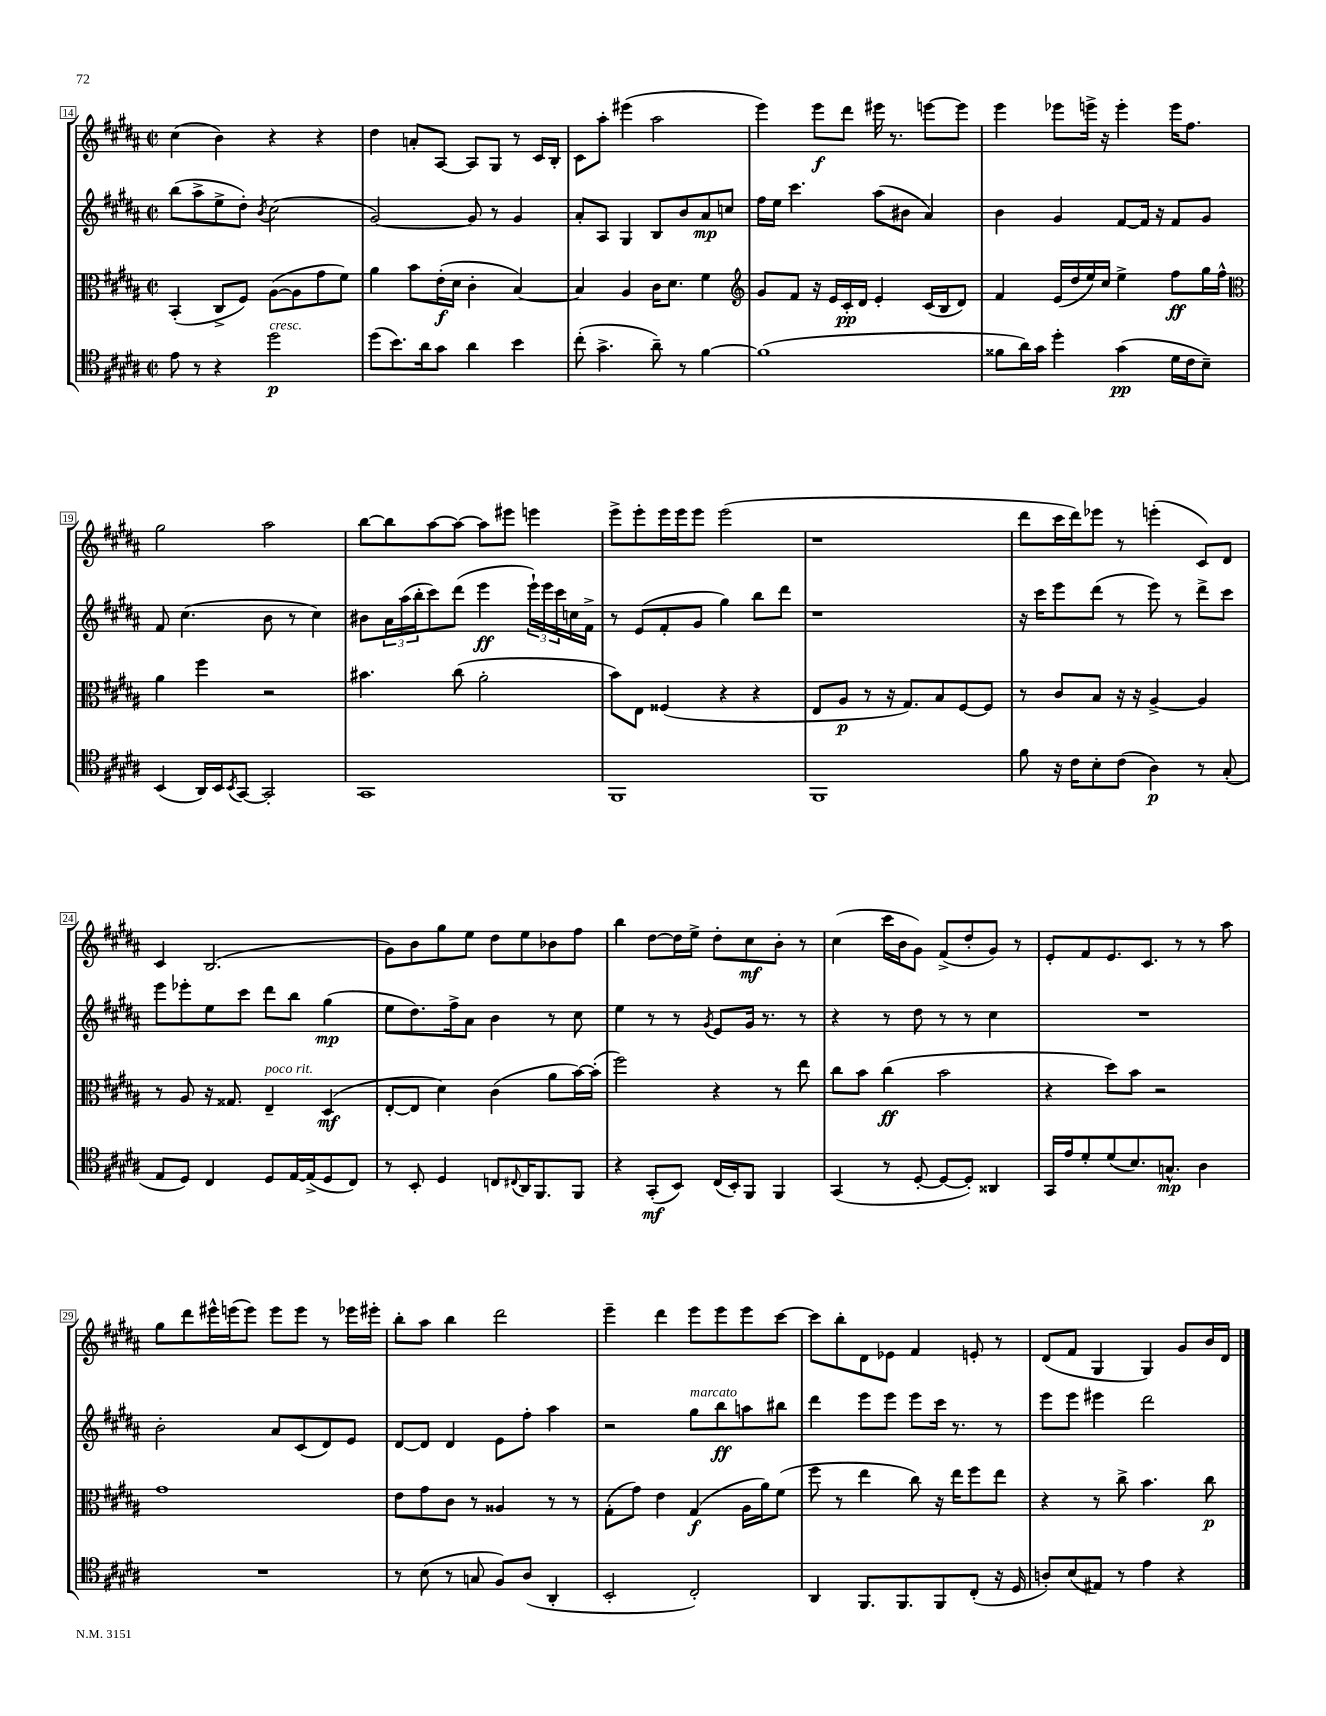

**kern	**kern	**kern	**kern
*staff4	*staff3	*staff2	*staff1
*clefC4	*clefC3	*clefG2	*clefG2
*k[f#c#g#d#a#]	*k[f#c#g#d#a#]	*k[f#c#g#d#a#]	*k[f#c#g#d#a#]
*M2/2	*M2/2	*M2/2	*M2/2
*met(c|)	*met(c|)	*met(c|)	*met(c|)
8e\	(4BB'/	(8bb\L	(4cc#\
8r	.	8aa#^\	.
4r	8C#^/L	8ee^\	4b\)
.	8F#/J)	8dd#'\J)	.
.	.	8qb/	.
2dd#\	([8A#\L	(2cc#\	4r
.	8A#\]	.	.
.	8g#\	.	4r
.	8f#\J)	.	.
=	=	=	=
(8dd#\L	4a#\	[2g#/)	4dd#\
8.b\)	.	.	.
.	8b\L	.	8a'/L
16a#\k	.	.	.
8g#\J	(16e'\L	.	[8A#/J
.	16d#\JJ	.	.
4a#\	4c#'\	8g#/]	8A#/]L
.	.	8r	8G#/J
4b\	[4B/)	4g#/	8r
.	.	.	16c#/LL
.	.	.	16B'/JJ
=	=	=	=
(8cc#'\	4B/]	8a#'/L	8c#\L
4.g#^\	.	8A#/J	8aa#'\J
.	4A#/	4G#/	(4eee#\
8a#~\)	16c#\LK	8B/L	2aa#\
.	8.d#\J	.	.
8r	.	8b/	.
[4f#\	4f#\	8a#/	.
.	.	8cc/J	.
=	=	=	=
*	*clefG2	*	*
(1f#]	8g#/L	16ff#\LL	4eee\)
.	.	16ee\JJ	.
.	8f#/J	4.ccc#\	.
.	16r	.	8eee\L
.	16e/LL	.	.
.	16c#'/	.	8ddd#\J
.	16d#/JJ	.	.
.	4e'/	(8aa#\L	16eee#\
.	.	.	8.r
.	.	8b#\J	.
.	(16c#/LL	4a#/)	[8eee\L
.	16B/J	.	.
.	8d#/J)	.	8eee\]J
=	=	=	=
8f##\L	4f#/	4b\	4eee\
16a#\L)	.	.	.
16g#\JJ	.	.	.
4dd#'\	(16e/LL	4g#/	8eee-\L
.	16dd#/	.	.
.	16ee/)	.	16eee^\Jk
.	16cc#/JJ	.	16r
(4g#\	4ee^\	[8f#/L	4eee'\
.	.	16f#/]Jk	.
.	.	16r	.
16d#\LL	8ff#\L	8f#/L	16eee\LK
16c#\J	.	.	8.ff#\J
8B~\J)	16gg#\L	8g#/J	.
.	16ff#^^\JJ	.	.
=	=	=	=
*	*clefC3	*	*
(4BB/	4a#\	8f#/	2gg#\
.	.	(4.cc#\	.
16AA#/LL)	4ff#\	.	.
16BB/J	.	.	.
8qBB/	.	.	.
[8GG#/J	.	.	.
2GG#'/]	2r	8b\	2aa#\
.	.	8r	.
.	.	4cc#\)	.
=	=	=	=
1GG#	4.b#\	8b#\L	[8bb\L
.	.	24a#\L	8bb\]
.	.	(24aa#\	.
.	.	24bb'\J	.
.	.	8ccc#\)	[8aa#\
.	(8cc#\	(8ddd#\J	8aa#\_J
.	2a#'\	4eee\	8aa#\]L
.	.	.	8eee#\J
.	.	24eee`\LL)	4eee\
.	.	24eee\	.
.	.	24ccc#\	.
.	.	16cc\	.
.	.	16f#^\JJ	.
=	=	=	=
1FF#	8b\L)	8r	8eee^\L
.	8E\J	(8e/L	8eee'\
.	(4F##/	8f#'/	16eee\L
.	.	.	16eee\J
.	.	8g#/J	8eee\J
.	4r	4gg#\)	(2eee\
.	4r	8bb\L	.
.	.	8ddd#\J	.
=	=	=	=
1FF#	8E/L	1r	1r
.	8A#/J	.	.
.	8r	.	.
.	16r	.	.
.	8.G#/L)	.	.
.	8B/	.	.
.	[8F#/	.	.
.	8F#/]J	.	.
=	=	=	=
8f#\	8r	16r	8ddd#\L
.	.	16ccc#\LK	.
16r	8c#/L	8eee\	16ccc#\L
16c#\LK	.	.	16ddd#\J)
8B'\	8B/J	(8ddd#\J	8eee-\J
(8c#\J	16r	8r	8r
.	16r	.	.
4A#\)	[4A#^/	8eee\)	(4eee'\
.	.	8r	.
8r	4A#/]	8ddd#^\L	8c#/L)
(8G#'/	.	8ccc#\J	8d#/J
=	=	=	=
8E/L	8r	8eee\L	4c#/
8D#/J)	8A#/	8eee-'\	.
4C#/	16r	8ee\	(2.B/
.	8.G##/	.	.
.	.	8ccc#\J	.
8D#/L	4E~/	8ddd#\L	.
[16E/L	.	8bb\J	.
(16E^/]J	.	.	.
8D#/	(4D#/	(4gg#\	.
8C#/J)	.	.	.
=	=	=	=
8r	[8E'/L	8ee\L	8g#\L)
8BB'/	8E/]J	8.dd#\)	8b\
4D#/	4d#\)	.	8gg#\
.	.	16ff#^\k	.
.	.	8a#\J	8ee\J
8C/L	(4c#\	4b\	8dd#\L
8qqC#/	.	.	.
16AA#/K	.	.	8ee\
8.FF#/	.	.	.
.	8a#\L	8r	8b-\
8FF#/J	[16b\L)	8cc#\	8ff#\J
.	(16b'\]JJ	.	.
=	=	=	=
4r	2ff#\)	4ee\	4bb\
(8GG#'/L	.	8r	[8dd#\L
8BB/J)	.	8r	16dd#\]L
.	.	.	16ee^\JJ
.	.	8qg#/	.
(16C#/LL	4r	8e/L	8dd#'\L
16BB'/J)	.	.	.
8FF#/J	.	16g#/Jk	8cc#\
.	.	8.r	.
4FF#/	8r	.	8b'\J
.	8ee\	8r	8r
=	=	=	=
(4GG#/	8cc#\L	4r	(4cc#\
.	8b\J	.	.
8r	(4cc#\	8r	16ccc#\LL
.	.	.	16b\J
[8D#'/	.	8dd#\	8g#\J)
8D#/_L	2b\	8r	(8f#^/L
8D#'/]J)	.	8r	8dd#'/
4AA##/	.	4cc#\	8g#/J)
.	.	.	8r
=	=	=	=
16GG#/LL	4r	1r	8e'/L
16e/J	.	.	.
8d#'/	.	.	8f#/
(8d#/	8dd#\L)	.	8.e/
8.B/)	8b\J	.	.
.	.	.	8.c#/J
.	2r	.	.
8.G^^/J	.	.	.
.	.	.	8r
4A#\	.	.	8r
.	.	.	8aa#\
=	=	=	=
1r	1g#	2b'\	8gg#\L
.	.	.	8ddd#\
.	.	.	16eee#^^\L
.	.	.	(16eee\J
.	.	.	8eee\J)
.	.	8a#/L	8eee\L
.	.	(8c#/	8eee\J
.	.	8d#/)	8r
.	.	8e/J	16eee-\LL
.	.	.	16eee#'\JJ
=	=	=	=
8r	8e\L	[8d#/L	8bb'\L
(8B\	8g#\	8d#/]J	8aa#\J
8r	8c#\J	4d#/	4bb\
8G/	8r	.	.
8F#/L)	4A##/	8e\L	2ddd#\
(8A#/J	.	8ff#'\J	.
4AA#'/	8r	4aa#\	.
.	8r	.	.
=	=	=	=
2BB'/	(8G#'\L	2r	4eee~\
.	8g#\J)	.	.
.	4e\	.	4ddd#\
2C#'/)	(4G#/	8gg#\L	8eee\L
.	.	8bb\	8eee\
.	16A#\LL	8aa\	8eee\
.	16a#\J)	.	.
.	(8f#\J	8bb#\J	[8ccc#\J
=	=	=	=
4AA#/	8ff#\	4ddd#\	8ccc#\]L
.	8r	.	8bb'\
8.FF#/L	4ee\	8eee\L	8d#\
.	.	8eee\J	8e-\J
8.FF#/	.	.	.
.	8cc#\)	8eee\L	4f#/
8FF#/	16r	16ccc#\Jk	.
.	16ee\LK	8.r	.
(8C#'/J	8ff#\	.	8e'/
16r	8ee\J	8r	8r
16D#/	.	.	.
=	=	=	=
8A'/L)	4r	8eee\L	(8d#/L
(8B/	.	8eee\J	8f#/J
8E#/J)	8r	4eee#\	4G#/
8r	8cc#^\	.	.
4e\	4.b\	2ddd#\	4G#/)
4r	.	.	8g#/L
.	8cc#\	.	16b/L
.	.	.	16d#/JJ
==	==	==	==
*-	*-	*-	*-
